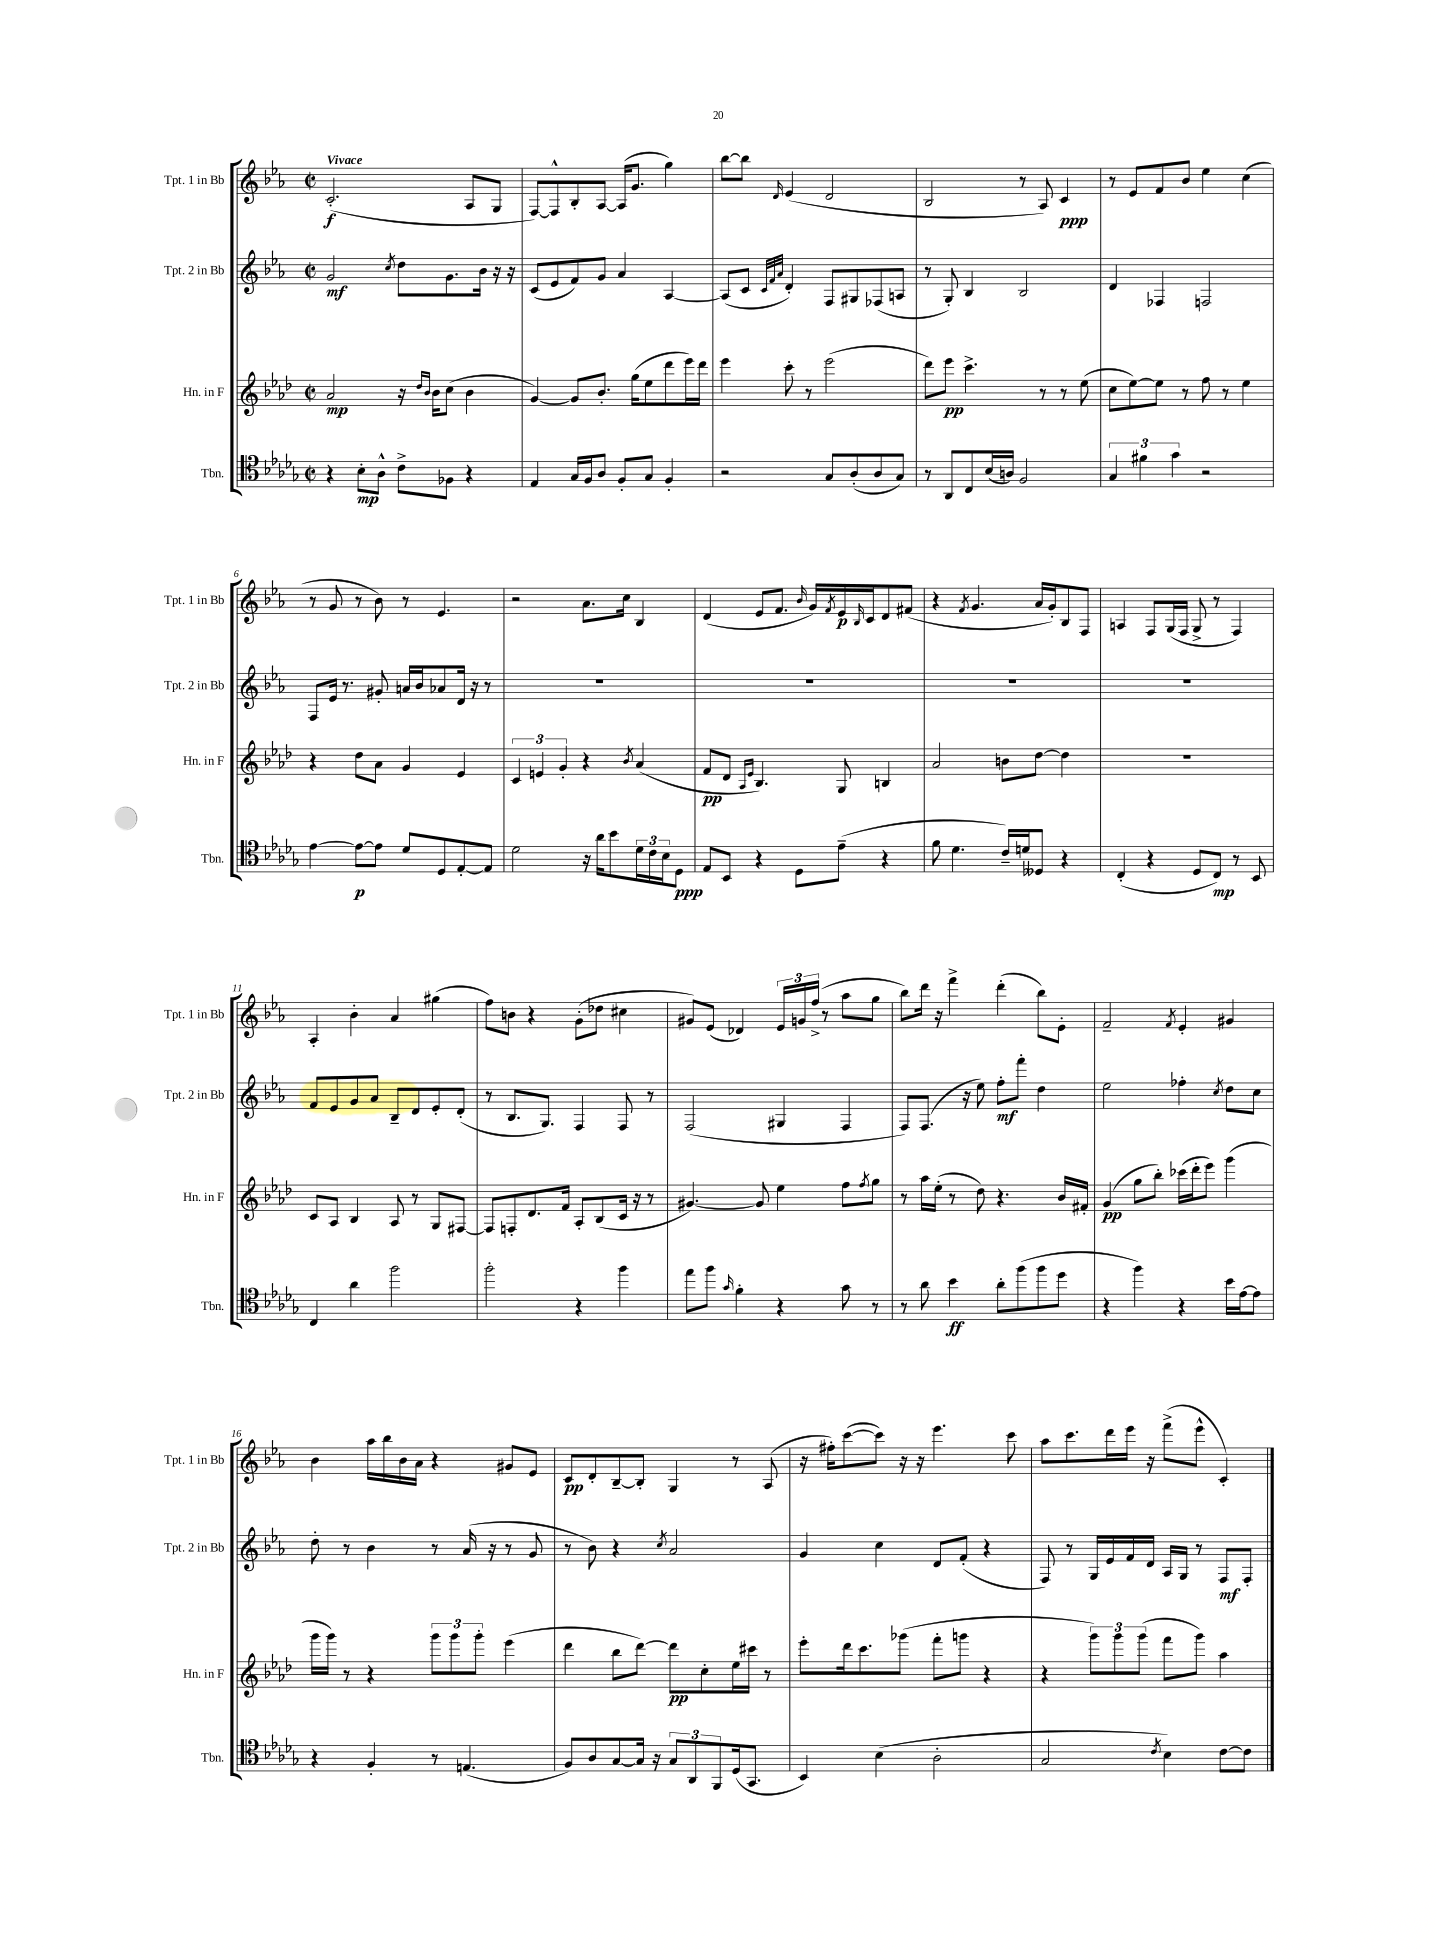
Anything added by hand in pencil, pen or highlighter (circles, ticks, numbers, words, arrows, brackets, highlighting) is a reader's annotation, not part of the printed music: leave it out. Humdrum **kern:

**kern	**kern	**kern	**kern
*staff4	*staff3	*staff2	*staff1
*clefC4	*clefG2	*clefG2	*clefG2
*k[b-e-a-d-g-]	*k[b-e-a-d-]	*k[b-e-a-]	*k[b-e-a-]
*M2/2	*M2/2	*M2/2	*M2/2
*met(c|)	*met(c|)	*met(c|)	*met(c|)
4r	2a-/	2g/	(2.c'/
8B-'\L	.	.	.
8A-^^\J	.	.	.
.	.	8qcc/	.
8c^\L	16r	8dd\L	.
.	16qqdd-/LL	.	.
.	16qqb-/JJ	.	.
.	16b-\LK	.	.
8F-\J	(8cc\J	8.g\	.
4r	4b-\	.	8A-/L
.	.	16b-\Jk	.
.	.	16r	8G/J
.	.	16r	.
=	=	=	=
4E-/	[4g/)	(8c/L	[8F/L)
.	.	8e-/	8F^^/]
16G-/LL	8g/]L	8f/)	8B-'/
16F/J	.	.	.
8A-/J	8.b-'/J	8g/J	[8A-/J
8F'/L	.	4a-/	(16A-/]LK
.	(16gg\LK	.	8.g/J
8G-/J	8ee-\	.	.
4F'/	8ddd-\	[4A-/	4gg\)
.	16eee-\L)	.	.
.	16ddd-\JJ	.	.
=	=	=	=
2r	4eee-\	(8A-/]L	[8bb-\L
.	.	8c/J	8bb-\]J
.	.	32qqc/LLL	.
.	.	32qqf/	.
.	.	32qqa-/JJJ	16qqd/
.	8ccc'\	4d'/)	(4e-/
.	8r	.	.
8G-/L	(2eee-\	8F/L	2d/
(8A-'/	.	8G#/	.
8A-/	.	(8F-/	.
8G-/J)	.	8A/J	.
=	=	=	=
8r	8ddd-\L)	8r	2B-/
8AA-/L	8eee-\J	8G'/)	.
8C/	4.ccc^\	4B-/	.
(16B-/L	.	.	.
16A/JJ)	.	.	.
2F/	.	2B-/	8r
.	8r	.	8A-/)
.	8r	.	4c/
.	(8ee-\	.	.
=	=	=	=
6G-/	8cc\L	4d/	8r
.	[8ee-\)	.	8e-/L
6f#\	.	.	.
.	8ee-\]J	4F-/	8f/
6g-\	.	.	.
.	8r	.	8b-/J
2r	8ff\	2F/	4ee-\
.	8r	.	.
.	4ee-\	.	(4cc\
=	=	=	=
[4e-\	4r	8F/L	8r
.	.	16e-/Jk	8g/
.	.	8.r	.
8e-\_L	8dd-\L	.	8r
8e-\]J	8a-\J	8g#'/	8b-\)
8d-/L	4g/	16a/LL	8r
.	.	16b-/J	.
8D-/	.	8a-/	4.e-/
[8E-'/	4e-/	16d/Jk	.
.	.	16r	.
8E-/]J	.	8r	.
=	=	=	=
2d-\	6c/	1r	2r
.	6e/	.	.
.	6g'/	.	.
16r	4r	.	8.a-\L
16a-\LK	.	.	.
8b-\	.	.	.
.	.	.	16cc\Jk
.	8qb-/	.	.
24d-\L	(4a-/	.	4B-/
24c\	.	.	.
24B-\J	.	.	.
8D-\J	.	.	.
=	=	=	=
8E-/L	8f/L	1r	(4d/
8BB-/J	8d-/J	.	.
.	16qqA-/LL	.	.
.	16qqe-/JJ	.	.
4r	4.B-/)	.	8e-/L
.	.	.	8.f/J
8D-\L	.	.	.
.	.	.	16qqb-/
.	.	.	16g/LL)
.	.	.	8qf/
(8e-~\J	8G/	.	16e-/
.	.	.	16qqB-/
.	.	.	16c/J
4r	4B/	.	8d/
.	.	.	(8f#/J
=	=	=	=
8f\	2a-/	1r	4r
4.d-\	.	.	.
.	.	.	8qf/
.	.	.	4.g/
16c~/LL)	8b\L	.	.
16d/J	.	.	.
8D--/J	[8dd-\J	.	16a-/LL
.	.	.	16g'/J)
4r	4dd-\]	.	8B-/
.	.	.	8F/J
=	=	=	=
(4C'/	1r	1r	4A/
4r	.	.	8F/L
.	.	.	(16G/L
.	.	.	16F/JJ
8D-/L	.	.	8G^/
8C/J)	.	.	8r
8r	.	.	4F/)
8BB-/	.	.	.
=	=	=	=
4C/	8c/L	8f/L	4A-'/
.	8A-/J	8e-/	.
4a-\	4B-/	8g/	4b-'\
.	.	8a-/J	.
2ff\	8A-/	8B-~/L	4a-/
.	8r	8d/	.
.	8G/L	8e-'/	(4gg#\
.	[8F#/J	(8d'/J	.
=	=	=	=
2ff'\	8F#/]L	8r	8ff\L)
.	8F'/	8.B-/L	8b\J
.	8.d-/	.	4r
.	.	8.G/J)	.
.	16f/Jk	.	.
4r	8A-'/L	4F/	(8g'\L
.	(8B-/	.	8dd-\J
4ff\	16c/Jk	8F/	4cc#\
.	16r	.	.
.	8r	8r	.
=	=	=	=
8ee-\L	[4.g#/)	(2F/	8g#/L)
8ff\J	.	.	(8e-/J
16qqg-/	.	.	.
4f'\	.	.	4d-/)
.	8g#/]	.	.
4r	4ee-\	4G#/	24e-/LL
.	.	.	24g/
.	.	.	(24ff^/JJ
.	.	.	8r
8g-\	8ff\L	4F/	8aa-\L
.	8qff/	.	.
8r	8gg\J	.	8gg\J
=	=	=	=
8r	8r	8F/L)	8bb-\L)
8a-\	16aa-\LL	(8.F/J	16ddd\Jk
.	(16ee-'\JJ	.	16r
4b-\	8r	.	4fff^\
.	.	16r	.
.	8dd-\)	8ee-\)	.
8a-'\L	4.r	8ff'\L	(4ddd'\
(8ff\	.	8fff'\J	.
8ff\	.	4dd\	8bb-\L)
8dd-\J	16b-/LL	.	8e-'\J
.	16f#'/JJ	.	.
=	=	=	=
4r	(4g/	2ee-\	2f~/
4ff\)	8gg\L	.	.
.	8bb-'\J)	.	.
.	.	.	8qf/
4r	(16ccc-\LL	4ff-'\	4e-'/
.	16ddd-'\J	.	.
.	8eee-\J)	.	.
.	.	8qcc/	.
16b-\LL	(4ggg\	8dd\L	4g#/
[16e-\J	.	.	.
8e-\]J	.	8cc\J	.
=	=	=	=
4r	16ggg\LL	8dd'\	4b-\
.	16ggg\JJ)	.	.
.	8r	8r	.
4F'/	4r	4b-\	16aa-\LL
.	.	.	16bb-\
.	.	.	16b-\
.	.	.	16a-\JJ
8r	12ggg\L	8r	4r
.	12ggg\	.	.
(4.E/	.	(16a-/	.
.	12ggg'\J	.	.
.	.	16r	.
.	(4eee-\	8r	8g#/L
.	.	8g/	8e-/J
=	=	=	=
8F/L)	4ddd-\	8r	8c/L
8A-/	.	8b-\)	8d'/
[8G-/	8bb-\L	4r	[8B-~/
16G-/]Jk	[8ddd-\J)	.	8B-'/]J
16r	.	.	.
.	.	8qcc/	.
12G-/L	8ddd-\]L	2a-/	4G/
12AA-/	.	.	.
.	8cc'\	.	.
12FF/	.	.	.
(16D-/k	16ee-\L	.	8r
8.GG-/J	16ccc#\JJ	.	.
.	8r	.	(8A-/
=	=	=	=
4BB-/)	8eee-'\L	4g/	16r
.	.	.	16ff#'\LK)
.	16ddd-\k	.	([8ccc\
.	8.ccc\	.	.
(4B-\	.	4cc\	8ccc\]J)
.	(8ggg-\J	.	16r
.	.	.	16r
2A-'\	8fff'\L	8d/L	4.eee-\
.	8ggg\J	(8f'/J	.
.	4r	4r	.
.	.	.	8ccc\
=	=	=	=
2G-/	4r	8F/)	8aa-\L
.	.	8r	8.ccc\
.	12ggg\L)	16G/LL	.
.	.	16e-/	16ddd\L
.	12ggg\	.	.
.	.	16f/	16eee-\JJ
.	(12ggg\J	.	.
.	.	16d/JJ	16r
8qc/	.	.	.
4B-\)	8fff\L	16A-/LL	(8fff^\L
.	.	16G/JJ	.
.	8ggg\J)	8r	8eee-^^\J
[8c\L	4aa-\	8F/L	4c'/)
8c\]J	.	8F'/J	.
==	==	==	==
*-	*-	*-	*-
